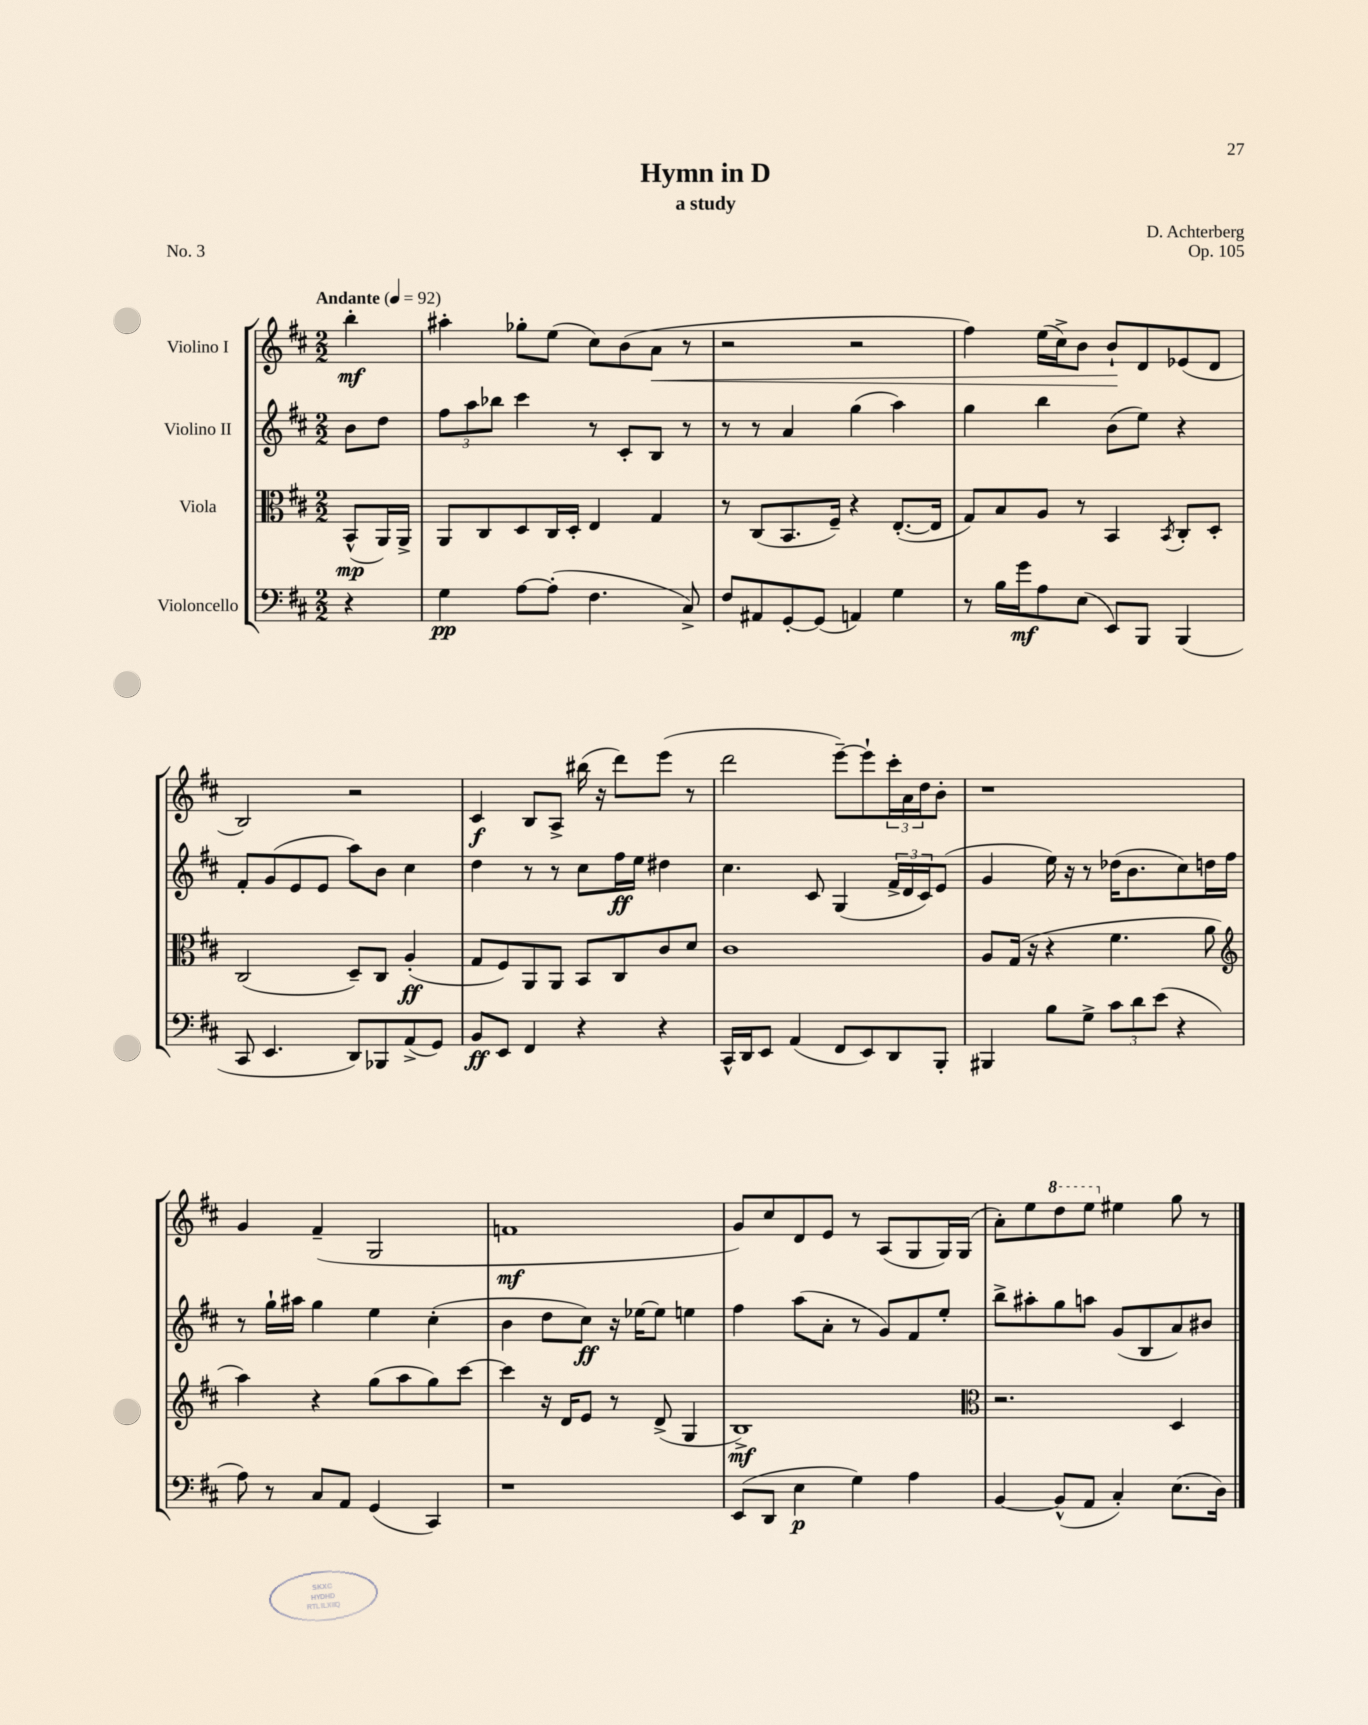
\header { title = "Hymn in D" composer = "D. Achterberg" subtitle = "a study" opus = "Op. 105" piece = "No. 3" }
<<
\new StaffGroup <<
\new Staff = "s0" \with { instrumentName = "Violino I" } {
    \clef treble \key d \major \numericTimeSignature \time 2/2 \partial 4 \tempo "Andante" 4 = 92
    b''4-.\mf |
    ais''4-. ges''8-. e''8( cis''8) b'8( a'8\< r8 |
    r2 r2 |
    fis''4) e''16( cis''16->) b'8 b'8-!\! d'8 ees'8( d'8 |
    b2) r2 |
    cis'4\f b8 a8-> bis''16( r16 d'''8) e'''8( r8 |
    d'''2 e'''8~--) e'''8-! \tuplet 3/2 { cis'''16-. a'16 d''16 } b'8-. |
    r1 |
    g'4 fis'4--( g2 |
    f'1\mf |
    g'8) cis''8 d'8 e'8 r8 a8( g8 g16) g16( |
    a'8-.) e''8 \ottava #1 d'''8 e'''8 \ottava #0 eis''4 g''8 r8 \bar "|." |
}
\new Staff = "s1" \with { instrumentName = "Violino II" } {
    \clef treble \key d \major \numericTimeSignature \time 2/2 \partial 4
    b'8 d''8 |
    \tuplet 3/2 { fis''8 a''8 bes''8 } cis'''4 r8 cis'8-. b8 r8 |
    r8 r8 a'4 g''4( a''4) |
    g''4 b''4 b'8( e''8) r4 |
    fis'8-. g'8( e'8 e'8 a''8) b'8 cis''4 |
    d''4 r8 r8 cis''8 fis''16\ff e''16 dis''4 |
    cis''4. cis'8 g4( \tuplet 3/2 { fis'16-> d'16 cis'16) } e'8( |
    g'4 e''16) r16 r8 des''16( b'8. cis''8) d''16 fis''16 |
    r8 g''16-! ais''16 g''4 e''4 cis''4-.( |
    b'4 d''8 cis''8\ff) r16 ees''16~ ees''8 e''4 |
    fis''4 a''8( a'8-. r8 g'8) fis'8 e''8-. |
    b''8-> ais''8-. g''8 a''8 g'8( b8 a'8) bis'8 \bar "|." |
}
\new Staff = "s2" \with { instrumentName = "Viola" } {
    \clef alto \key d \major \numericTimeSignature \time 2/2 \partial 4
    b,8-^\mp( a,16) a,16-> |
    a,8 cis8 d8 cis16 d16-. e4 g4 |
    r8 cis8( b,8. fis16--) r4 e8.~-.( e16 |
    g8) b8 a8 r8 b,4 \acciaccatura { b,8 } cis8-. d8-. |
    cis2( d8--) cis8 a4-.\ff( |
    g8 fis8) a,8 a,8 b,8 cis8 cis'8 d'8 |
    cis'1 |
    a8 g16( r16 r4 fis'4. a'8 |
    \clef treble a''4) r4 g''8( a''8 g''8) cis'''8~ |
    cis'''4 r16 d'16 e'8 r8 d'8->( g4 |
    b1->\mf) |
    \clef alto r2. d4 \bar "|." |
}
\new Staff = "s3" \with { instrumentName = "Violoncello" } {
    \clef bass \key d \major \numericTimeSignature \time 2/2 \partial 4
    r4 |
    g4\pp a8~ a8-.( fis4. cis8->) |
    fis8 ais,8 g,8~-. g,8( a,4) g4 |
    r8 b16 g'16\mf a8 e8( e,8) b,,8 b,,4( |
    cis,8 e,4. d,8) bes,,8 a,8->( g,8) |
    b,8\ff e,8 fis,4 r4 r4 |
    cis,16-^ d,16 e,8 a,4( fis,8 e,8) d,8 b,,8-. |
    bis,,4 b8 g8-> \tuplet 3/2 { cis'8 d'8 e'8( } r4 |
    a8) r8 cis8 a,8 g,4( cis,4) |
    r1 |
    e,8( d,8 e4\p g4) a4 |
    b,4~ b,8-^( a,8 cis4-.) e8.( d16) \bar "|." |
}
>>
>>
\layout { \context { \Score \remove "Bar_number_engraver" } }
